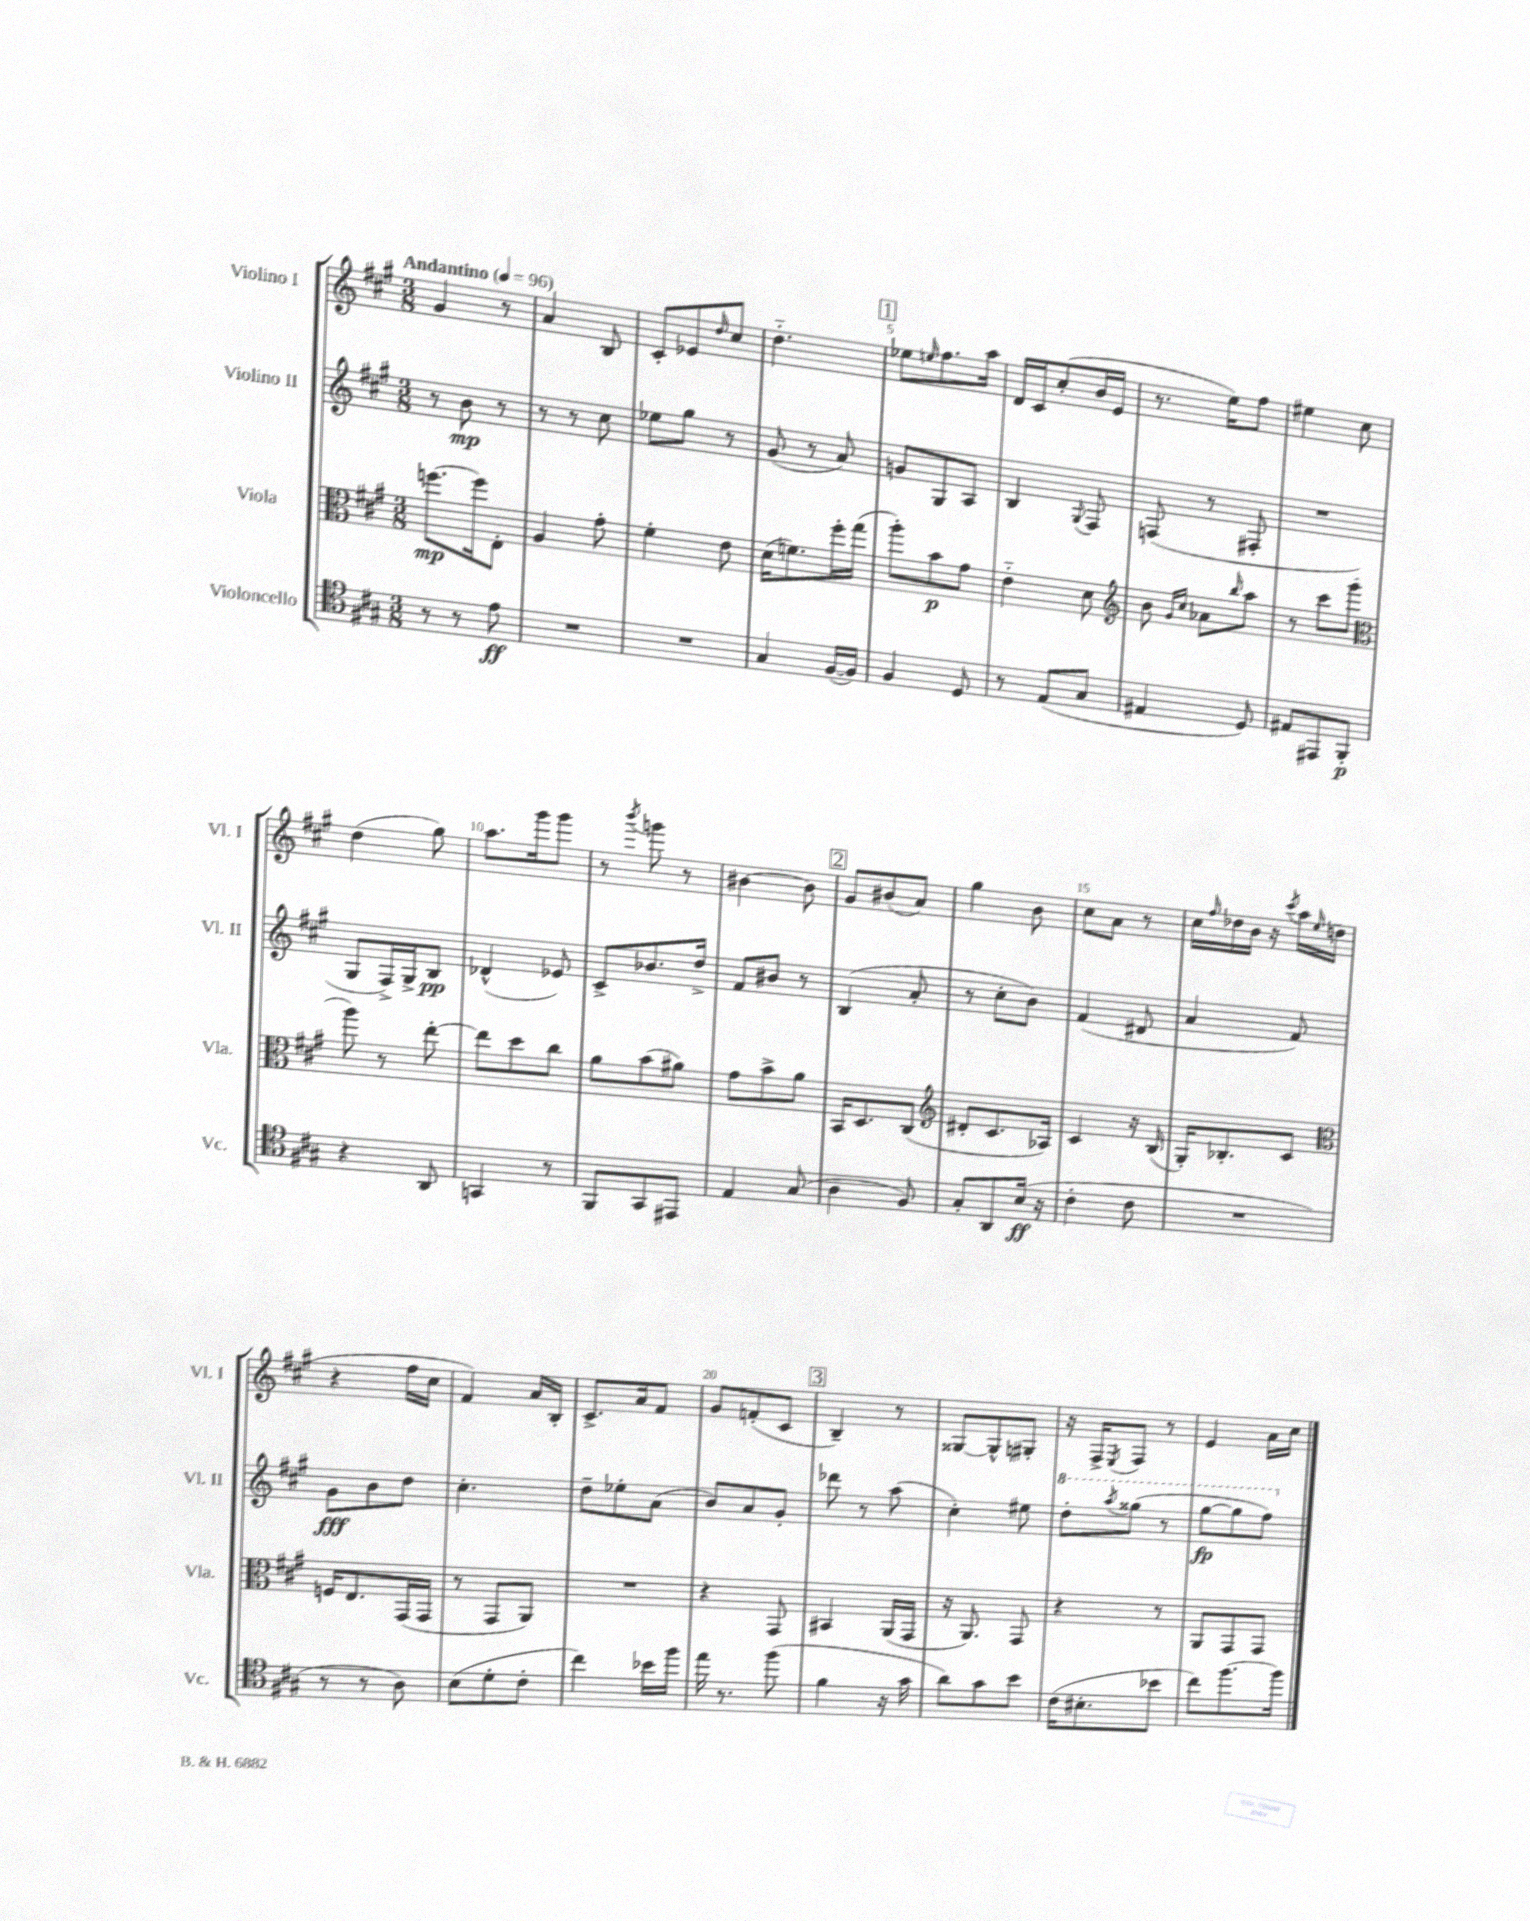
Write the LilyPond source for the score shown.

<<
\new StaffGroup <<
\new Staff = "s0" \with { instrumentName = "Violino I" shortInstrumentName = "Vl. I" } {
    \clef treble \key a \major \numericTimeSignature \time 3/8 \tempo "Andantino" 4 = 96
    gis'4 r8 |
    a'4 b8 |
    cis'8-. ees'8 \grace { d''16 } cis''8 |
    d''4.-_ |
    \mark \markup { \box "1" } ees''8 \grace { e''16 } fis''8. a''16 |
    d'16 cis'16 cis''8-.( b'16 e'16 |
    r8. e''16) fis''8 |
    eis''4 cis''8 |
    d''4( gis''8) |
    a''8. gis'''16 gis'''8 |
    r8 \acciaccatura { b'''8 } g'''8 r8 |
    bis'4~ bis'8 |
    \mark \markup { \box "2" } gis'8 bis'8( a'8) |
    gis''4 b'8 |
    cis''8 a'8 r8 |
    cis''16 \grace { fis''16 } des''16 b'16 r16 \acciaccatura { cis'''8 } a''16 \grace { e''16 } d''16( |
    r4 fis''16 cis''16 |
    fis'4) a'16 b16-. |
    cis'8.-> a'16 fis'8 |
    gis'8 f'8-.( cis'8 |
    \mark \markup { \box "3" } b4--) r8 |
    gisis8~ gisis8-^ gis8-. |
    r16 fis16-> \acciaccatura { e8 } fis8 r8 |
    e'4 a'16 cis''16 \bar "|." |
}
\new Staff = "s1" \with { instrumentName = "Violino II" shortInstrumentName = "Vl. II" } {
    \clef treble \key a \major \numericTimeSignature \time 3/8
    r8 b'8\mp r8 |
    r8 r8 cis''8 |
    ees''8 gis''8 r8 |
    gis'8( r8 a'8) |
    \mark \markup { \box "1" } g'8 gis8 a8 |
    b4 \appoggiatura { gis8 } fis8 |
    f8( r8 fis8-. |
    R4. |
    gis8 fis16->) gis16-> b8\pp |
    des'4-^( ees'8) |
    cis'8-> bes'8. d''16-> |
    fis'8 bis'8 r8 |
    \mark \markup { \box "2" } b4( a'8-. |
    r8 cis''8-. b'8) |
    fis'4( dis'8 |
    a'4 fis'8) |
    gis'8\fff b'8 d''8 |
    cis''4.-. |
    d''8-- ees''8-. a'8( |
    b'8) a'8 gis'8-. |
    \mark \markup { \box "3" } des'''8 r8 a''8( |
    cis''4-.) eis''8 |
    \ottava #1 d'''8-. \acciaccatura { a'''8 } gisis'''8( r8 |
    gis'''8~\fp gis'''8 fis'''8) \ottava #0 \bar "|." |
}
\new Staff = "s2" \with { instrumentName = "Viola" shortInstrumentName = "Vla." } {
    \clef alto \key a \major \numericTimeSignature \time 3/8
    f''8.~\mp f''16 e8-. |
    a4 gis'8-. |
    fis'4-. e'8 |
    d'16( f'8.) fis''16-. gis''16( |
    \mark \markup { \box "1" } a''8-.) b'8\p gis'8 |
    e'4-_ d'8 |
    \clef treble b'8 \grace { gis'16 cis''16 } aes'8 \grace { b''16 } a''8 |
    r8 cis'''8 gis'''8( |
    \clef alto a''8) r8 e''8~-. |
    e''8 d''8 cis''8 |
    a'8 b'8( ais'8) |
    gis'8 b'8-> a'8 |
    \mark \markup { \box "2" } b,16 d8. cis8( |
    \clef treble dis'8-. cis'8. aes16) |
    cis'4 r16 b16( |
    gis16-.) bes8.-. cis'8 |
    \clef alto f16 e8. gis,16( gis,16 |
    r8 gis,8 a,8) |
    R4. |
    r4 gis,8 |
    \mark \markup { \box "3" } bis,4 a,16( gis,16 |
    r16 a,8.) gis,8 |
    r4 r8 |
    a,8 gis,8 gis,8 \bar "|." |
}
\new Staff = "s3" \with { instrumentName = "Violoncello" shortInstrumentName = "Vc." } {
    \clef tenor \key a \major \numericTimeSignature \time 3/8
    r8 r8 e'8\ff |
    R4. |
    R4. |
    gis4 fis16~( fis16) |
    \mark \markup { \box "1" } fis4 d8 |
    r8 e8( gis8 |
    eis4 d8) |
    eis8 eis,8 fis,8-.\p |
    r4 a,8 |
    g,4 r8 |
    fis,8 gis,8 eis,8 |
    e4 gis8( |
    \mark \markup { \box "2" } a4 fis8) |
    gis8-. a,8 b16\ff( r16 |
    cis'4-. cis'8 |
    R4. |
    r8 r8 a8) |
    b8( d'8-. cis'8-. |
    cis''4) bes'16 fis''16 |
    e''16 r8. fis''8( |
    \mark \markup { \box "3" } fis'4 r16 gis'16 |
    a'8) gis'8 b'8 |
    cis'16( bis8.-. bes'8 |
    cis''8) fis''8.~ fis''16 \bar "|." |
}
>>
>>
\layout { \context { \Score \override BarNumber.break-visibility = ##(#f #t #t) barNumberVisibility = #(every-nth-bar-number-visible 5) } }
